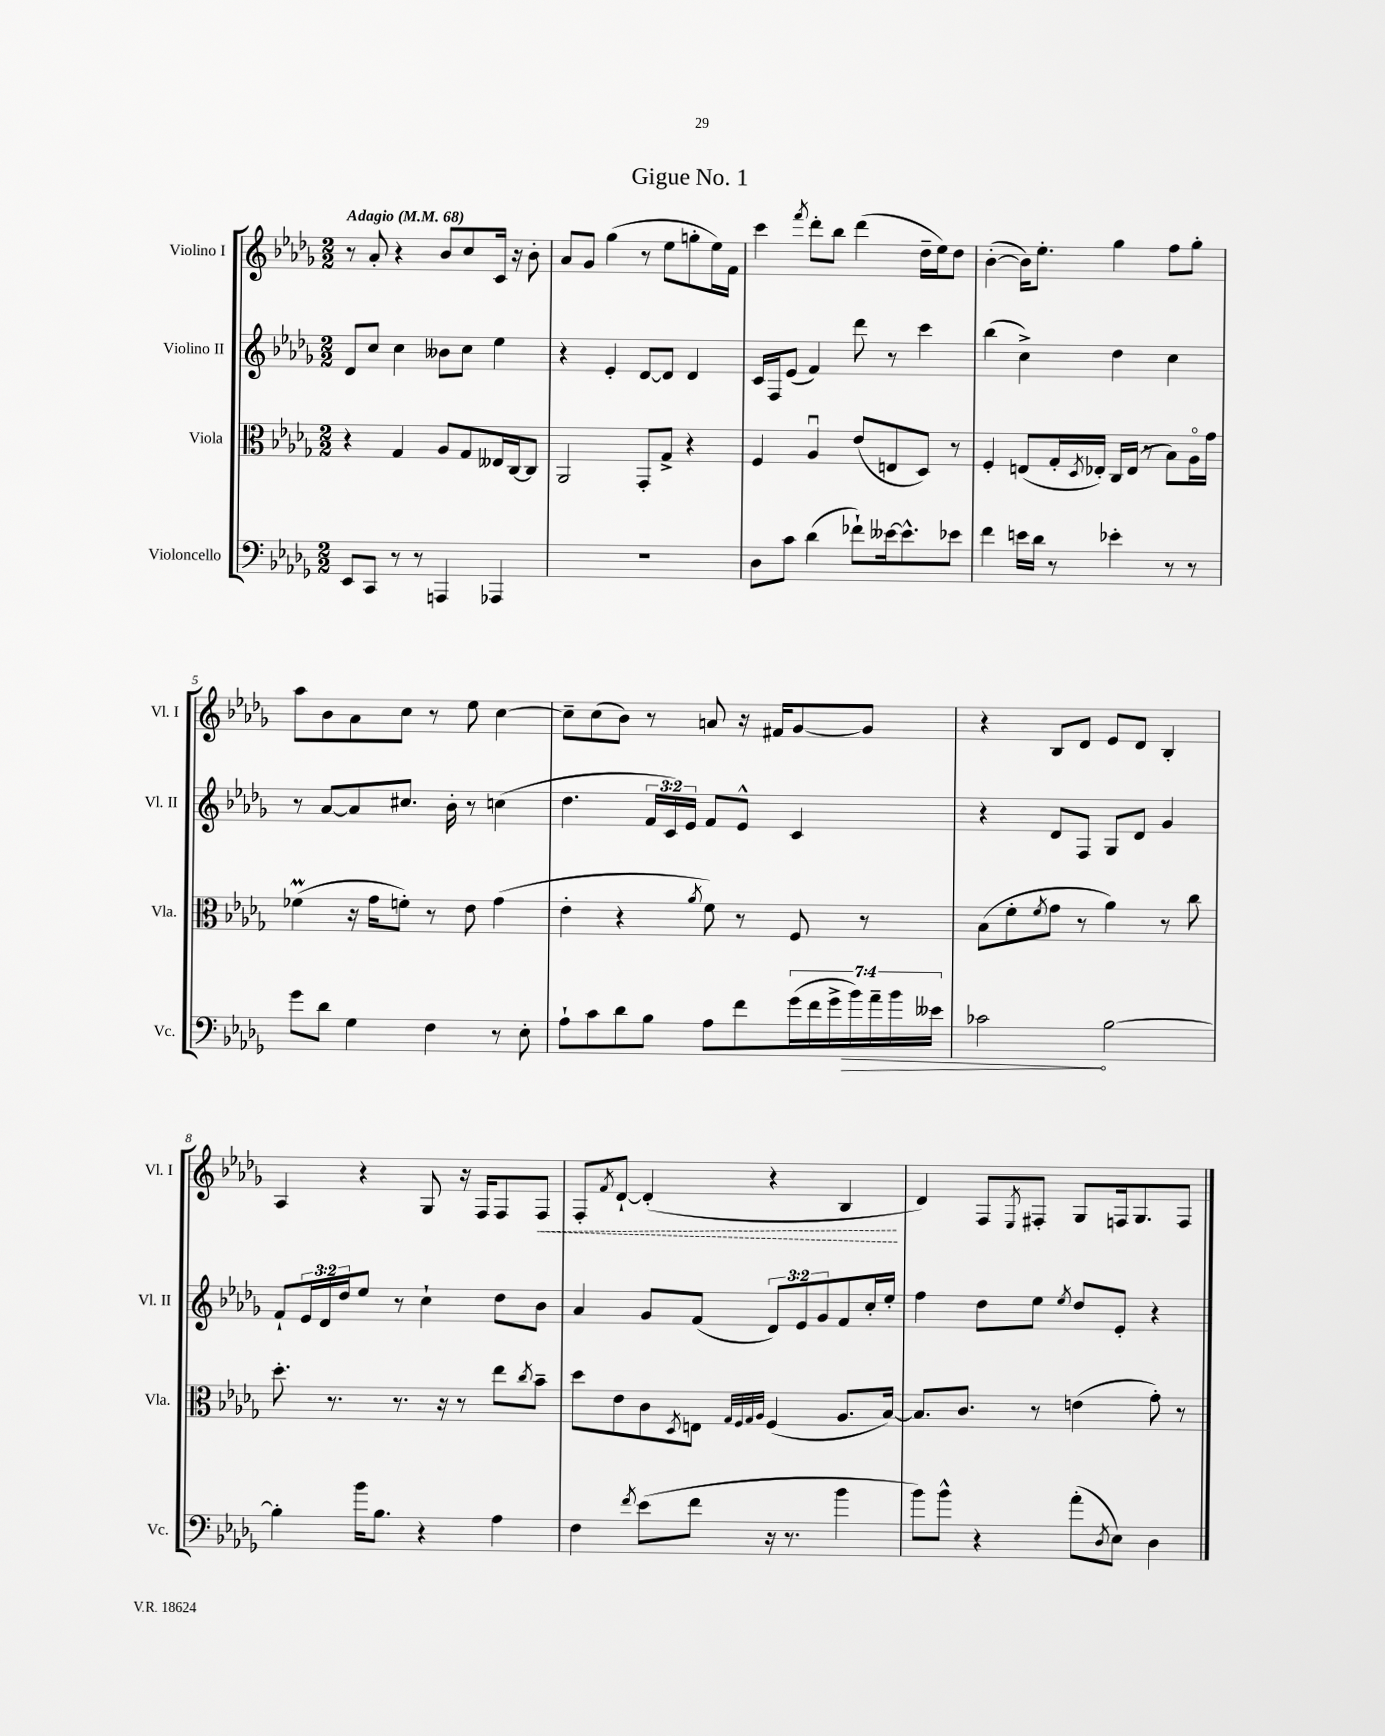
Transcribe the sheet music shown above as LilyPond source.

\header { title = "Gigue No. 1" }
<<
\new StaffGroup <<
\new Staff = "s0" \with { instrumentName = "Violino I" shortInstrumentName = "Vl. I" } {
    \clef treble \key des \major \numericTimeSignature \time 2/2 \tempo "Adagio" 4 = 68
    r8 aes'8-. r4 bes'8 c''8 c'16 r16 bes'8-. |
    aes'8 ges'8 ges''4( r8 ees''8 g''8-. ees''16) f'16 |
    c'''4 \acciaccatura { f'''8 } des'''8-. bes''8 des'''4( des''16-- ees''16) des''8 |
    bes'4~-.( bes'16) ees''8.-. ges''4 f''8 ges''8-. |
    aes''8 bes'8 aes'8 c''8 r8 ees''8 c''4~ |
    c''8-- c''8( bes'8) r8 a'8 r16 fis'16 ges'8~ ges'8 |
    r4 bes8 des'8 ees'8 des'8 bes4-. |
    aes4 r4 ges8 r16 f16 f8 \once \override Hairpin.style = #'dashed-line f8\< |
    f8-. \acciaccatura { f'8 } des'8~-! des'4-.( r4 bes4\! |
    des'4) f8 \acciaccatura { ees8 } fis8-. ges8 f16 ges8. f8 \bar "|." |
}
\new Staff = "s1" \with { instrumentName = "Violino II" shortInstrumentName = "Vl. II" } {
    \clef treble \key des \major \numericTimeSignature \time 2/2 \override Staff.TupletNumber.text = #tuplet-number::calc-fraction-text
    des'8 c''8 c''4 beses'8 c''8 ees''4 |
    r4 ees'4-. des'8~ des'8 des'4 |
    c'16 f16 ees'8( f'4) des'''8 r8 c'''4 |
    bes''4( c''4->) des''4 c''4 |
    r8 aes'8~ aes'8 cis''8. bes'16-. r8 c''4( |
    des''4. \tuplet 3/2 { f'16 c'16) ees'16 } f'8 ees'8-^ c'4 |
    r4 des'8 f8 ges8 des'8 ges'4 |
    f'8-! \tuplet 3/2 { ees'16 des'16 des''16 } ees''8 r8 c''4-! des''8 bes'8 |
    aes'4 ges'8 f'8( \tuplet 3/2 { des'8) ees'8 ges'8 } f'8 c''16-. ees''16-. |
    f''4 des''8 ees''8 \acciaccatura { ees''8 } des''8 ees'8-. r4 \bar "|." |
}
\new Staff = "s2" \with { instrumentName = "Viola" shortInstrumentName = "Vla." } {
    \clef alto \key des \major \numericTimeSignature \time 2/2
    r4 ges4 aes8 ges8 eeses16 c16~ c8 |
    aes,2 ges,8-. ges8-> r4 |
    f4 aes4\downbow ees'8( e8 des8) r8 |
    f4-. e8( ges16-. \acciaccatura { des8 } ees16-.) c16 ees16( r8 bes8) aes16\flageolet ges'16 |
    fes'4\prall( r16 ges'16 f'8-.) r8 ees'8 ges'4( |
    ees'4-. r4 \acciaccatura { aes'8 } f'8) r8 f8 r8 |
    bes8( f'8-. \acciaccatura { f'8 } ges'8 r8 aes'4) r8 c''8 |
    des''8.-. r8. r8. r16 r8 ees''8 \acciaccatura { c''8 } bes'8-- |
    des''8 ees'8 c'8 \acciaccatura { des8 } e8 \grace { ges32 f32 ges32 aes32 } f4( aes8. bes16~) |
    bes8. c'8. r8 e'4( ges'8-.) r8 \bar "|." |
}
\new Staff = "s3" \with { instrumentName = "Violoncello" shortInstrumentName = "Vc." } {
    \clef bass \key des \major \numericTimeSignature \time 2/2 \override Staff.TupletNumber.text = #tuplet-number::calc-fraction-text
    ees,8 c,8 r8 r8 a,,4 aes,,4 |
    R1 |
    des8 c'8 des'4( fes'8-!) eeses'16~ eeses'8.-^ ees'8 |
    f'4 e'16 des'16 r8 ees'4-. r8 r8 |
    ges'8 des'8 ges4 f4 r8 ees8-. |
    aes8-! c'8 des'8 bes8 aes8 f'8 \tuplet 7/4 { ges'16( f'16 ges'16-> \once \override Hairpin.circled-tip = ##t bes'16\>) aes'16-- bes'16 eeses'16 } |
    ces'2\! bes2~ |
    bes4-. bes'16 bes8. r4 aes4 |
    f4 \acciaccatura { f'8 } ees'8( f'8 r16 r8. bes'4 |
    bes'8) bes'8-^ r4 aes'8-.( \acciaccatura { des8 } ees8) des4 \bar "|." |
}
>>
>>
